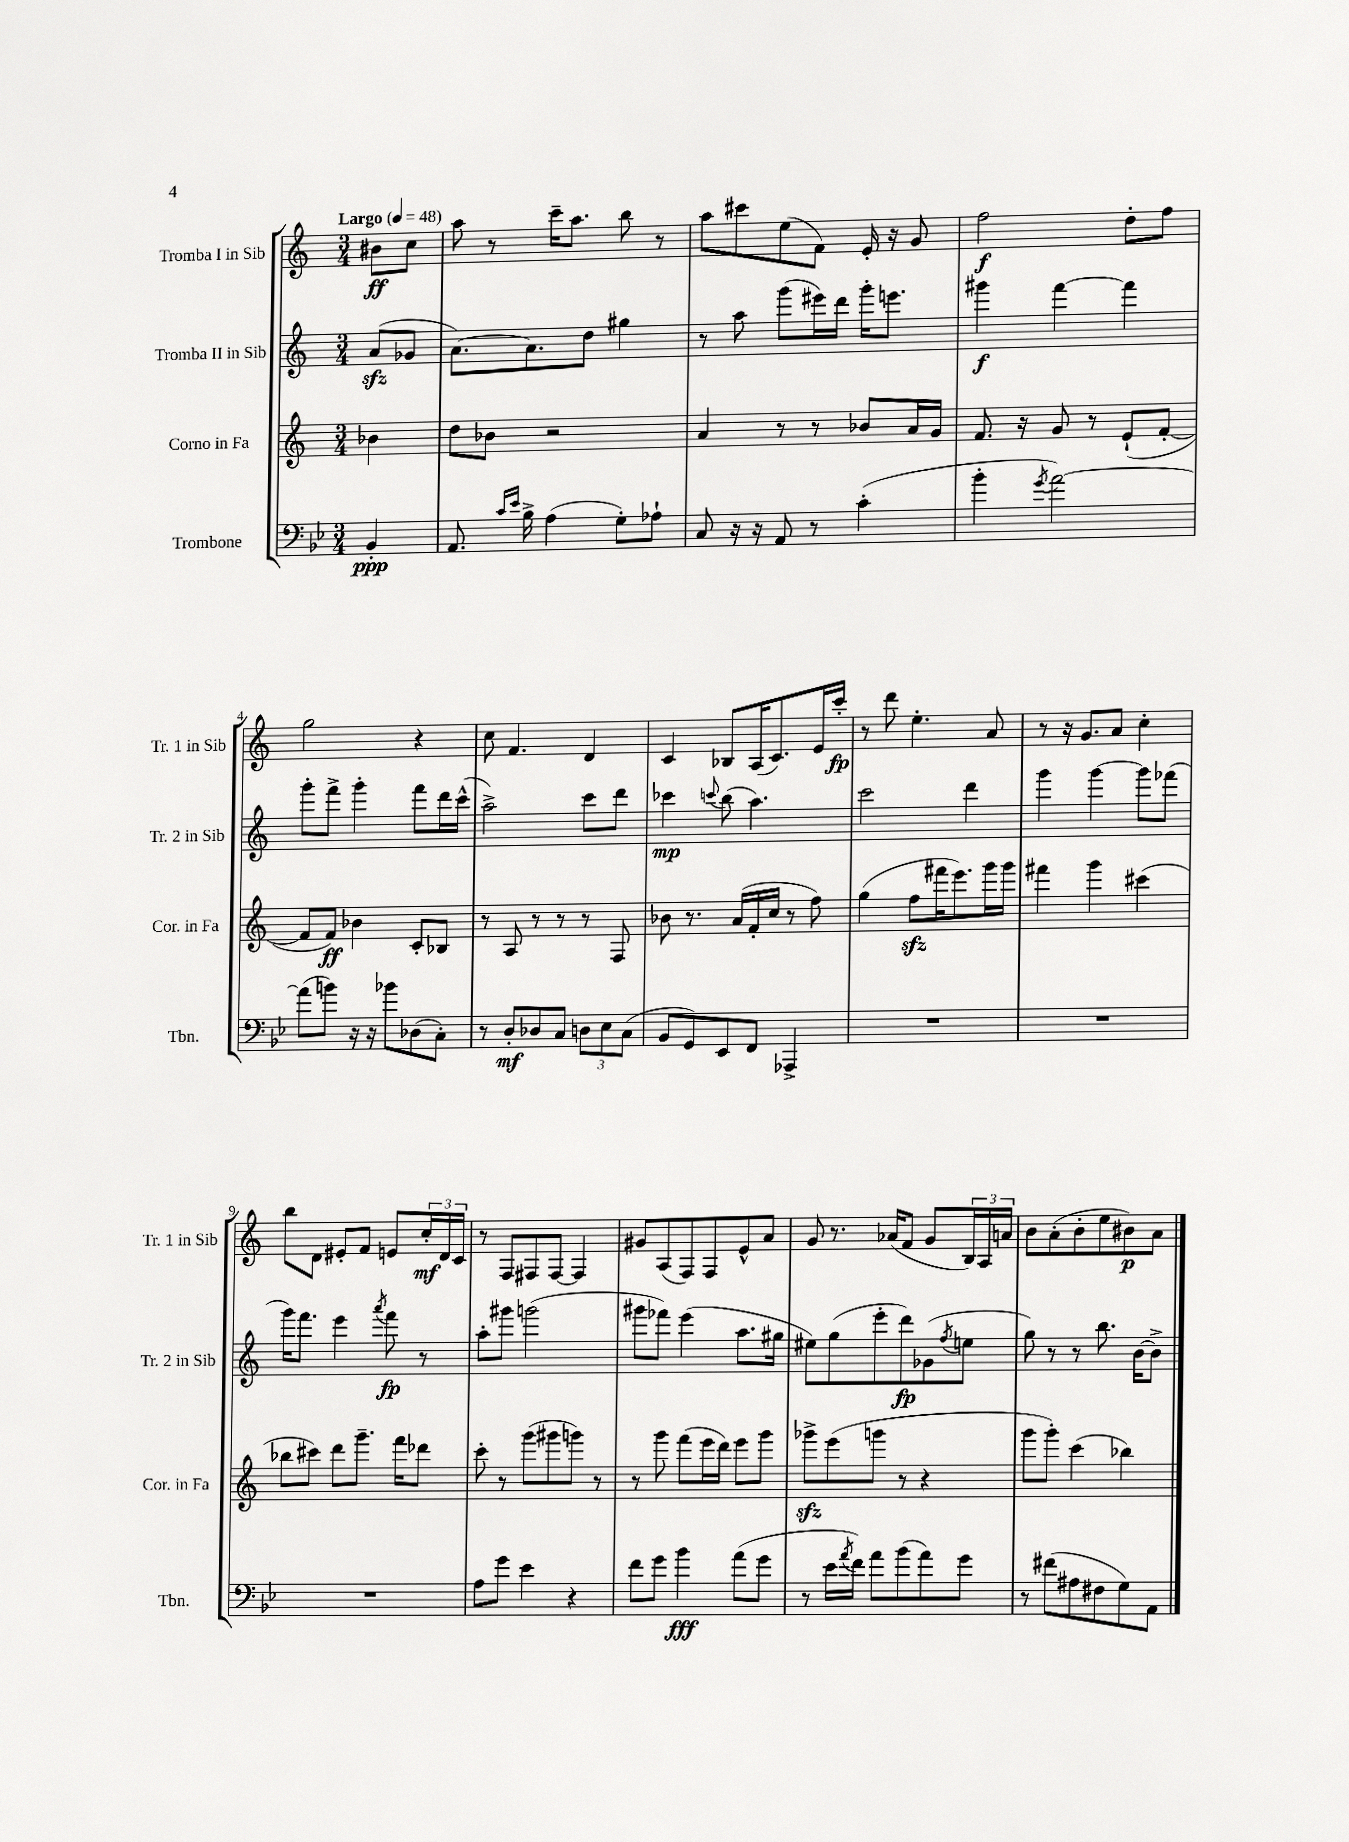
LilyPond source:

<<
\new StaffGroup <<
\new Staff = "s0" \with { instrumentName = "Tromba I in Sib" shortInstrumentName = "Tr. 1 in Sib" } {
    \clef treble \key c \major \numericTimeSignature \time 3/4 \partial 4 \tempo "Largo" 4 = 48
    bis'8\ff c''8 |
    a''8 r8 c'''16-- a''8. b''8 r8 |
    a''8 cis'''8 e''8( f'8) e'16-. r16 g'8 |
    f''2\f d''8-. f''8 |
    g''2 r4 |
    c''8 f'4. d'4 |
    c'4 bes8 a16( c'8.) e'16 c'''16-.\fp |
    r8 d'''8 e''4.-. a'8 |
    r8 r16 g'8. a'8 c''4-. |
    b''8 d'8 eis'8-. f'8 e'8 \tuplet 3/2 { c''16-.\mf d'16 c'16 } |
    r8 f8 fis8 fis8~ fis4 |
    gis'8 a8( f8) f8 e'8-^ a'8 |
    g'8 r8. aes'16( f'8 g'8 \tuplet 3/2 { b16) a16 a'16 } |
    b'8 a'8-.( b'8-. e''8 bis'8\p) a'8 \bar "|." |
}
\new Staff = "s1" \with { instrumentName = "Tromba II in Sib" shortInstrumentName = "Tr. 2 in Sib" } {
    \clef treble \key c \major \numericTimeSignature \time 3/4 \partial 4
    a'8\sfz( ges'8 |
    a'8.~) a'8. d''8 gis''4 |
    r8 a''8 g'''8( eis'''16) d'''16 g'''16-. e'''8. |
    gis'''4\f f'''4~ f'''4 |
    g'''8-. f'''8-> g'''4-. f'''8 d'''16 c'''16-^( |
    a''2->) c'''8 d'''8 |
    ces'''4\mp \appoggiatura { c'''8 } b''8( a''4.) |
    c'''2 d'''4 |
    g'''4 g'''4~ g'''8 fes'''8( |
    g'''16) f'''8. e'''4 \acciaccatura { a'''8 } f'''8\fp r8 |
    a''8-. gis'''8 g'''2( |
    gis'''8 fes'''8) e'''4( a''8. gis''16 |
    eis''8) g''8( e'''8-. d'''8\fp) ges'8( \acciaccatura { f''8 } e''8 |
    g''8) r8 r8 b''8. b'16~ b'8-> \bar "|." |
}
\new Staff = "s2" \with { instrumentName = "Corno in Fa" shortInstrumentName = "Cor. in Fa" } {
    \clef treble \key c \major \numericTimeSignature \time 3/4 \partial 4
    bes'4 |
    d''8 bes'8 r2 |
    a'4 r8 r8 bes'8 a'16 g'16 |
    f'8. r16 g'8 r8 e'8-!( f'8~-. |
    f'8 f'8\ff) bes'4 c'8-. bes8 |
    r8 a8 r8 r8 r8 f8 |
    bes'8 r8. a'16( f'16-. c''16 r8 f''8) |
    g''4( f''8\sfz fis'''16 e'''8.) g'''16 g'''16 |
    fis'''4 g'''4 cis'''4( |
    bes''8 cis'''8) d'''8 g'''8.-- f'''16 des'''8 |
    c'''8-. r8 g'''8( gis'''8 g'''8) r8 |
    r8 g'''8 f'''8( e'''16 d'''16) e'''8 g'''8 |
    ges'''8->\sfz e'''8( g'''8 r8 r4 |
    g'''8 g'''8-.) c'''4( bes''4) \bar "|." |
}
\new Staff = "s3" \with { instrumentName = "Trombone" shortInstrumentName = "Tbn." } {
    \clef bass \key bes \major \numericTimeSignature \time 3/4 \partial 4
    bes,4-.\ppp |
    a,8. \grace { c'16 ees'16 } bes16-> a4( g8-.) aes8-! |
    c8 r16 r16 a,8 r8 c'4-.( |
    bes'4-. \acciaccatura { g'8 } a'2~) |
    a'8( b'8) r16 r16 bes'8 des8( c8-.) |
    r8 d8-.\mf des8 c8 \tuplet 3/2 { d8 ees8 c8( } |
    bes,8 g,8) ees,8 f,8 aes,,4-> |
    R2. |
    R2. |
    R2. |
    a8 g'8 ees'4 r4 |
    f'8 g'8 bes'4\fff a'8( g'8 |
    r8 ees'16 \acciaccatura { a'8 } f'16) a'8 bes'8( a'8) g'8 |
    r8 fis'8( ais8 fis8 g8) a,8 \bar "|." |
}
>>
>>
